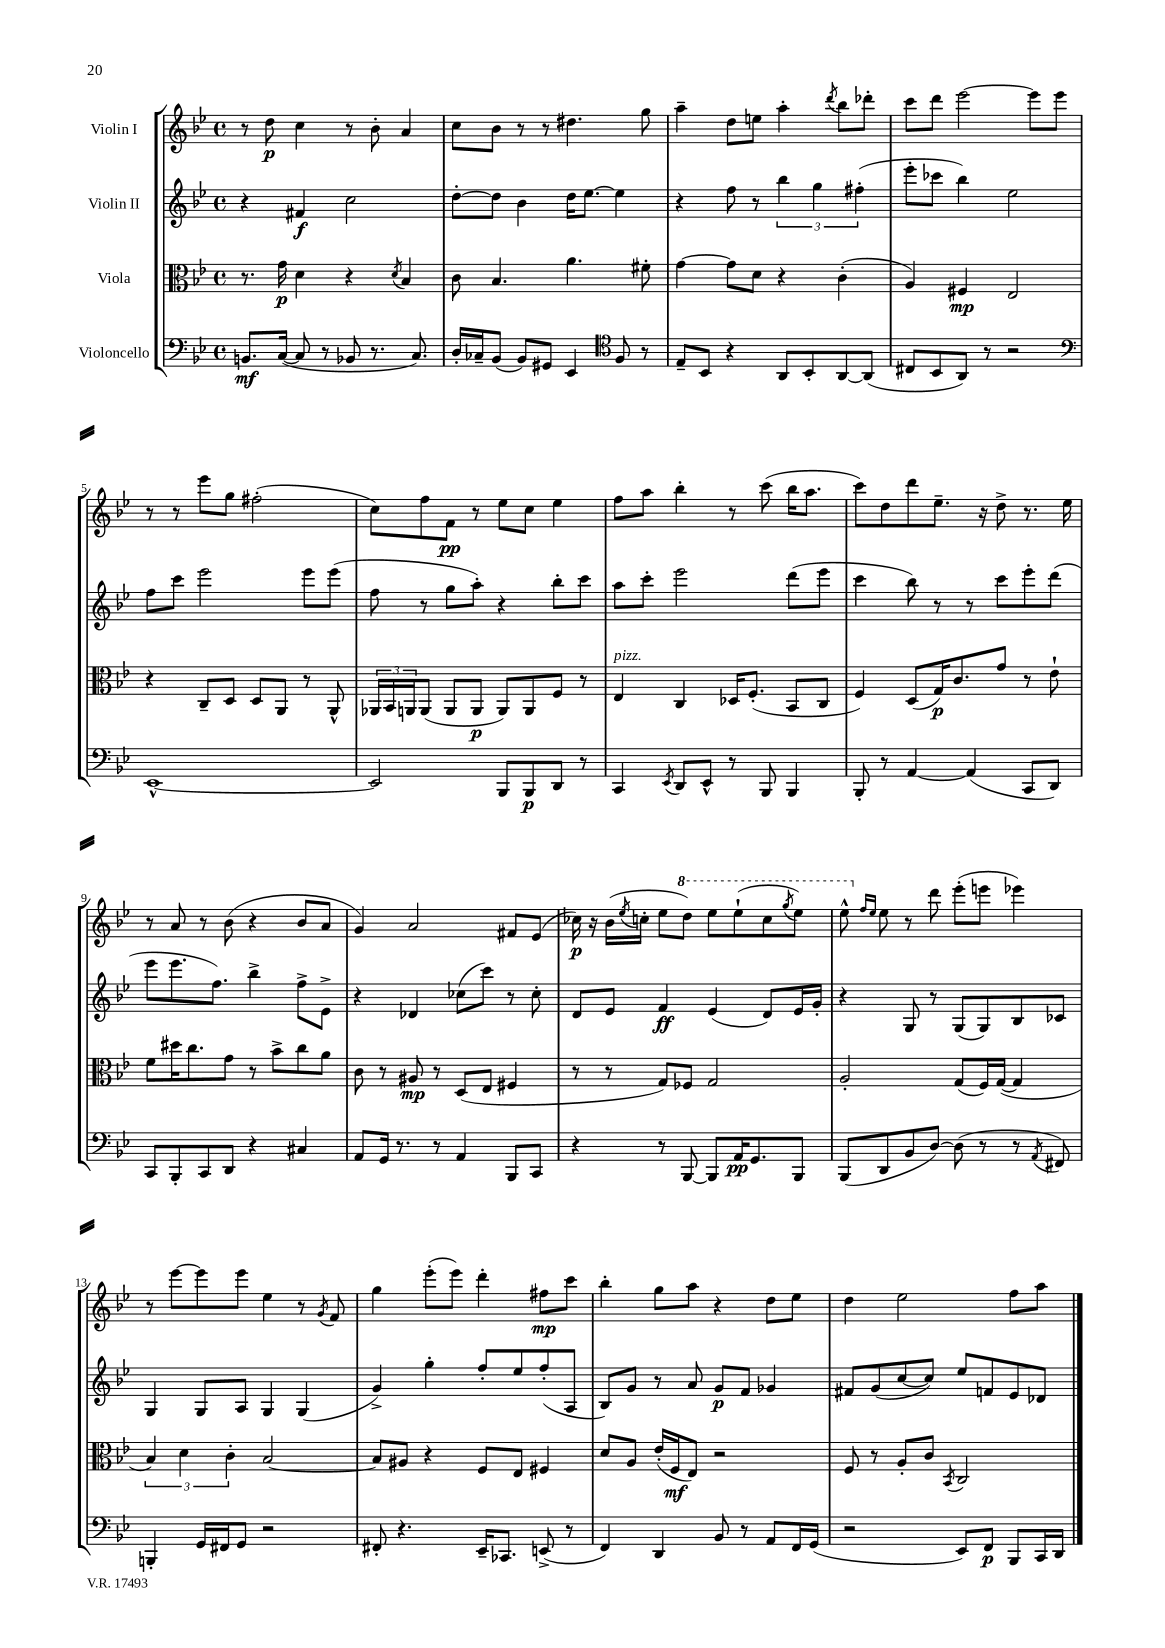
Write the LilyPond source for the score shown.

<<
\new StaffGroup <<
\new Staff = "s0" \with { instrumentName = "Violin I" } {
    \clef treble \key bes \major \defaultTimeSignature \time 4/4
    r8 d''8\p c''4 r8 bes'8-. a'4 |
    c''8 bes'8 r8 r8 dis''4. g''8 |
    a''4-- d''8 e''8 a''4-. \acciaccatura { d'''8 } bes''8 des'''8-. |
    c'''8 d'''8 ees'''2~ ees'''8 ees'''8 |
    r8 r8 ees'''8 g''8 fis''2-.( |
    c''8) f''8 f'8\pp r8 ees''8 c''8 ees''4 |
    f''8 a''8 bes''4-. r8 c'''8( bes''16 a''8. |
    c'''8) d''8 d'''8 ees''8.-- r16 d''8-> r8. ees''16 |
    r8 a'8 r8 bes'8( r4 bes'8 a'8 |
    g'4) a'2 fis'8 ees'8( |
    ces''16\p) r16 bes'16( \acciaccatura { ees''8 } c''16-. ees''8 \ottava #1 d'''8) ees'''8 ees'''8-!( c'''8 \acciaccatura { g'''8 } ees'''8) |
    ees'''8-^ \ottava #0 \grace { f''16 ees''16 } ees''8 r8 d'''8 ees'''8-.( e'''8 ees'''4) |
    r8 ees'''8~ ees'''8 ees'''8 ees''4 r8 \acciaccatura { g'8 } f'8 |
    g''4 ees'''8-.( ees'''8) d'''4-. fis''8\mp c'''8 |
    bes''4-. g''8 a''8 r4 d''8 ees''8 |
    d''4 ees''2 f''8 a''8 \bar "|." |
}
\new Staff = "s1" \with { instrumentName = "Violin II" } {
    \clef treble \key bes \major \defaultTimeSignature \time 4/4
    r4 fis'4\f c''2 |
    d''8~-. d''8 bes'4 d''16 ees''8.~ ees''4 |
    r4 f''8 r8 \tuplet 3/2 { bes''4 g''4 fis''4-.( } |
    ees'''8-. ces'''8 bes''4) ees''2 |
    f''8 c'''8 ees'''2 ees'''8 ees'''8( |
    f''8 r8 g''8 a''8-.) r4 bes''8-. c'''8 |
    a''8 c'''8-. ees'''2 d'''8( ees'''8 |
    c'''4 bes''8) r8 r8 c'''8 ees'''8-. d'''8( |
    ees'''8 ees'''8. f''8.) bes''4-> f''8-> ees'8-> |
    r4 des'4 ces''8( c'''8) r8 ces''8-. |
    d'8 ees'8 f'4\ff ees'4( d'8) ees'16 g'16-. |
    r4 g8 r8 g8( g8) bes8 ces'8 |
    g4 g8 a8 g4 g4( |
    g'4->) g''4-. f''8-. ees''8 f''8-.( a8 |
    bes8) g'8 r8 a'8 g'8\p f'8 ges'4 |
    fis'8 g'8( c''8~ c''8) ees''8 f'8 ees'8 des'8 \bar "|." |
}
\new Staff = "s2" \with { instrumentName = "Viola" } {
    \clef alto \key bes \major \defaultTimeSignature \time 4/4
    r8. g'16\p d'4 r4 \acciaccatura { d'8 } bes4 |
    c'8 bes4. a'4. fis'8-. |
    g'4~ g'8 d'8 r4 c'4-.( |
    a4) fis4\mp ees2 |
    r4 c8-- d8 d8 a,8 r8 a,8-^ |
    \tuplet 3/2 { aes,16 bes,16 a,16 } a,8( a,8 a,8\p a,8) a,8 f8 r8 |
    ees4^\markup { \italic "pizz." } c4 des16 f8.-.( bes,8 c8 |
    f4) d8( g16\p) c'8. g'8 r8 ees'8-! |
    f'8 dis''16 c''8. g'8 r8 bes'8-> c''8 a'8 |
    c'8 r8 ais8\mp r8 d8( ees8 fis4 |
    r8 r8 g8) fes8 g2 |
    a2-. g8( f16) g16~( g4 |
    \tuplet 3/2 { bes4) d'4 c'4-. } bes2~ |
    bes8 ais8 r4 f8 ees8 fis4 |
    d'8 a8 ees'16-.( f16\mf ees8) r2 |
    f8 r8 a8-. c'8 \acciaccatura { bes,8 } c2 \bar "|." |
}
\new Staff = "s3" \with { instrumentName = "Violoncello" } {
    \clef bass \key bes \major \defaultTimeSignature \time 4/4
    b,8.\mf c16~( c8 r8 bes,8 r8. c8.) |
    d16-. ces16-- bes,8( bes,8) gis,8 ees,4 \clef tenor f8 r8 |
    ees8-- bes,8 r4 a,8 bes,8-. a,8~ a,8( |
    cis8 bes,8 a,8) r8 r2 |
    \clef bass ees,1~-^ |
    ees,2 bes,,8 bes,,8\p d,8 r8 |
    c,4 \acciaccatura { ees,8 } d,8 ees,8-^ r8 bes,,8 bes,,4 |
    bes,,8-. r8 a,4~ a,4( c,8 d,8) |
    c,8 bes,,8-. c,8 d,8 r4 cis4 |
    a,8 g,16 r8. r8 a,4 bes,,8 c,8 |
    r4 r8 bes,,8~ bes,,8 a,16\pp g,8. bes,,8 |
    bes,,8( d,8 bes,8 d8~) d8( r8 r8 \acciaccatura { a,8 } fis,8) |
    b,,4-. g,16 fis,16 g,8 r2 |
    fis,8-. r4. ees,16-- ces,8. e,8->( r8 |
    f,4) d,4 bes,8 r8 a,8 f,16 g,16( |
    r2 ees,8) f,8\p bes,,8 c,16 d,16 \bar "|." |
}
>>
>>
